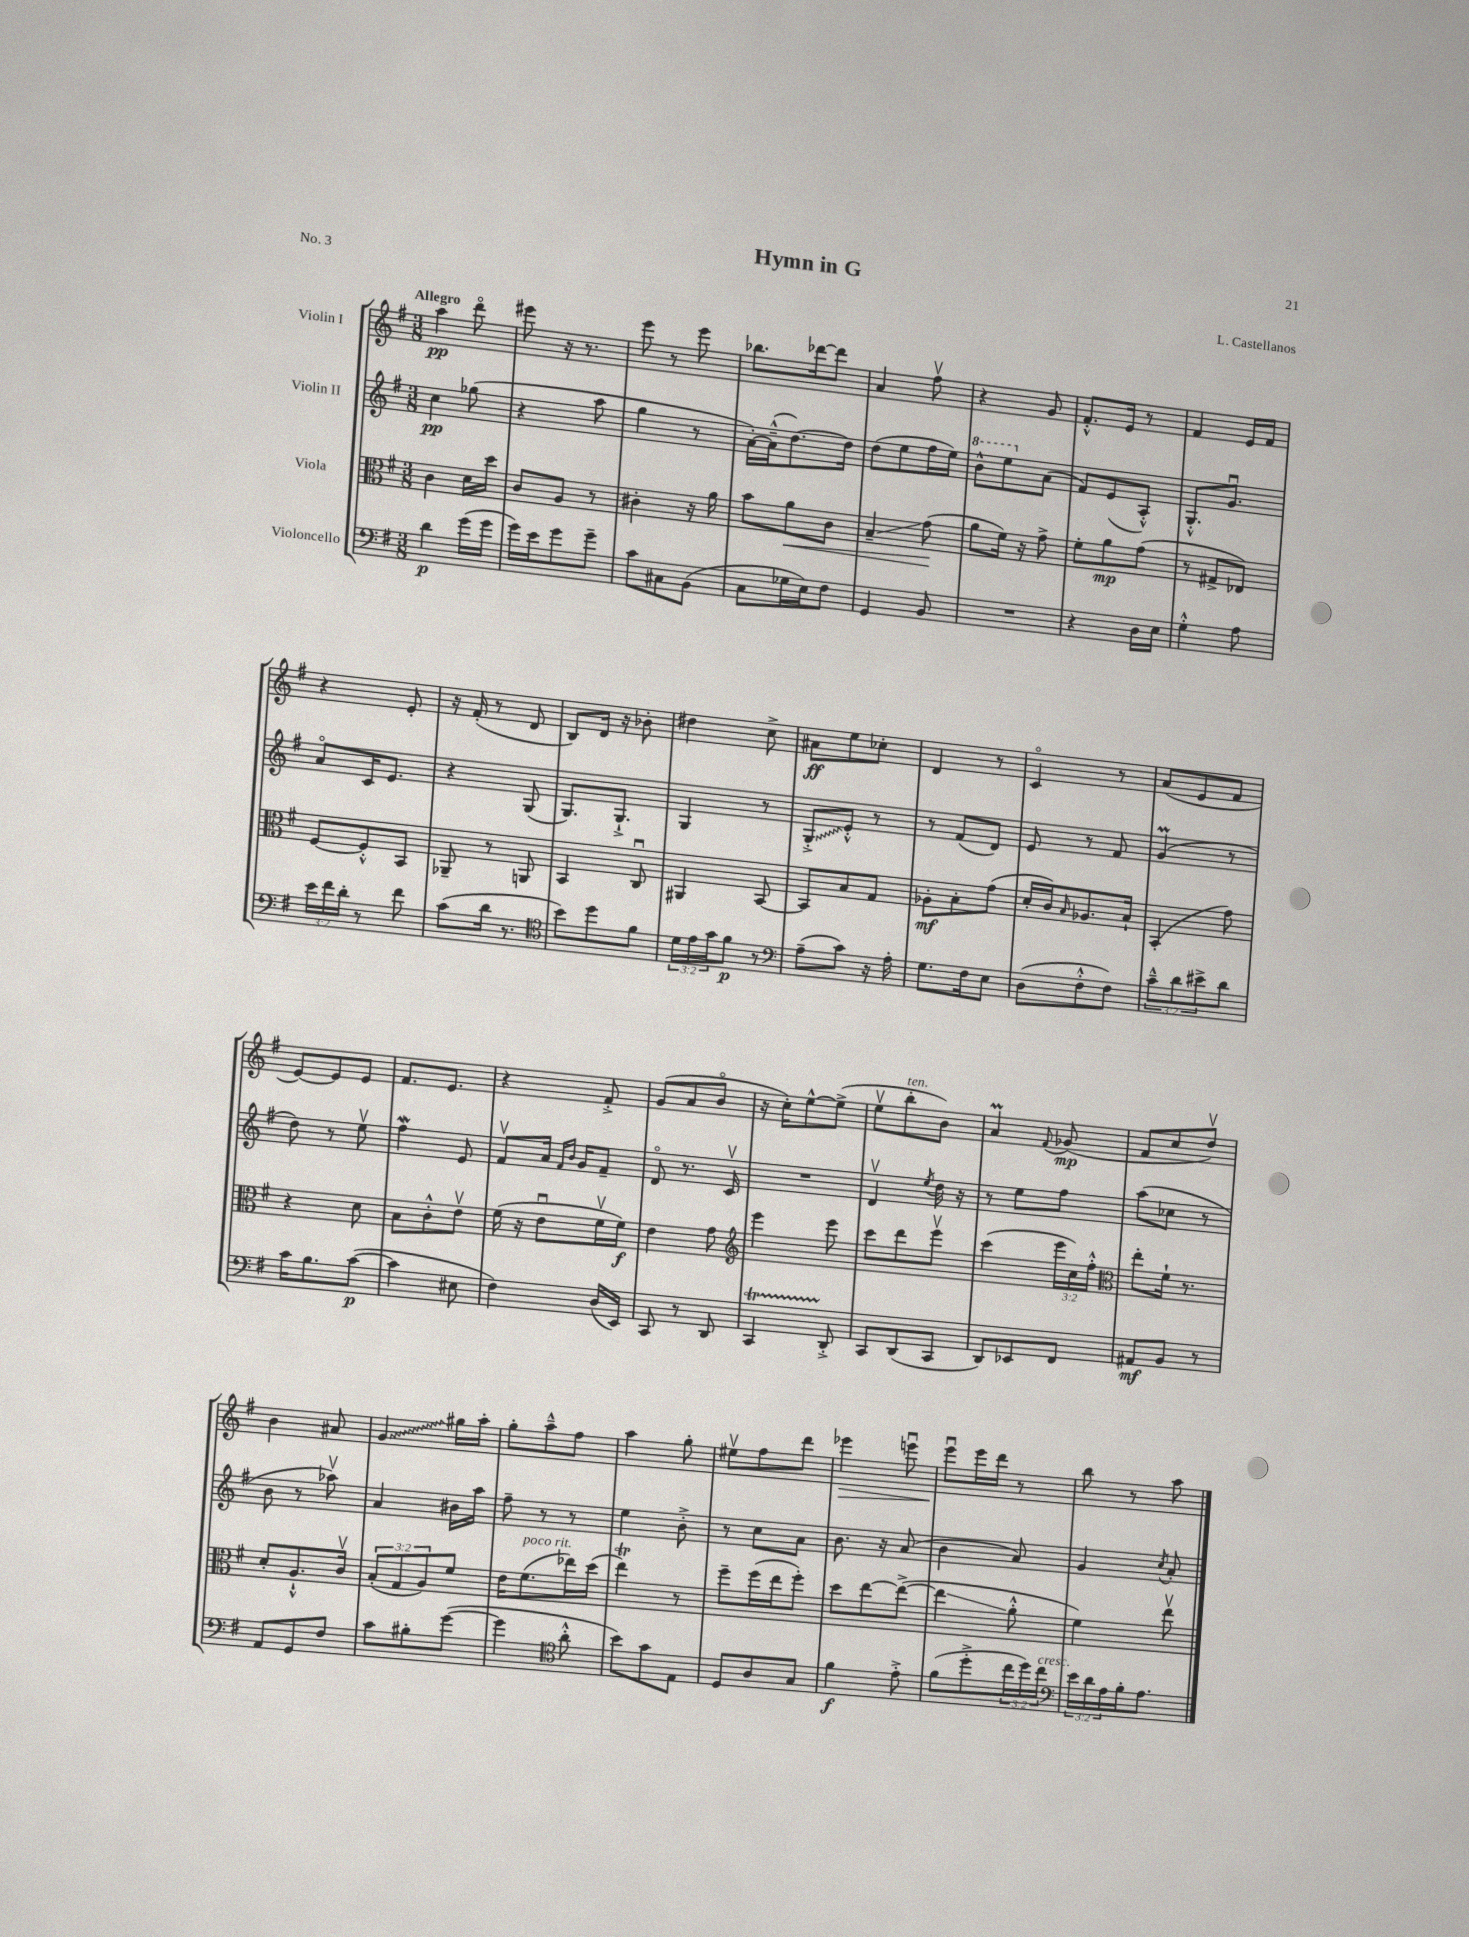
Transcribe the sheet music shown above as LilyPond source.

\header { title = "Hymn in G" composer = "L. Castellanos" piece = "No. 3" }
<<
\new StaffGroup <<
\new Staff = "s0" \with { instrumentName = "Violin I" } {
    \clef treble \key g \major \numericTimeSignature \time 3/8 \tempo "Allegro"
    a''4\pp d'''8\flageolet |
    eis'''8 r16 r8. |
    e'''8 r8 e'''8 |
    bes''8. des'''16~ des'''8 |
    a'4 fis''8\upbow |
    r4 g'8 |
    fis'8.-.-^ e'16 r8 |
    fis'4 e'16 fis'16 |
    r4 e'8-. |
    r16 fis'16-.( r8 d'8 |
    b8) d'16 r16 bes'8-. |
    dis''4 c''8-> |
    ais'8\ff e''8 ces''8-. |
    d'4 r8 |
    c'4\flageolet r8 |
    a'8( e'8 fis'8 |
    e'8~) e'8 e'8 |
    fis'8. e'8. |
    r4 fis'8-.-> |
    g'8( a'8 b'8\flageolet |
    r16 c''16-.) e''8~-^ e''8->( |
    e''8\upbow b''8-.^\markup { \italic "ten." } b'8) |
    a'4\prall \appoggiatura { fis'8 } ges'8\mp( |
    fis'8 c''8 d''8\upbow) |
    b'4 ais'8 |
    \once \override Glissando.style = #'zigzag g'4\glissando gis''16 a''16-. |
    g''8-. a''8---^ fis''8 |
    a''4 g''8-. |
    eis''8\upbow fis''8 d'''8 |
    ees'''4\> e'''8\downbow |
    e'''8\downbow\! e'''16 d'''16 r8 |
    b''8 r8 a''8 \bar "|." |
}
\new Staff = "s1" \with { instrumentName = "Violin II" } {
    \clef treble \key g \major \numericTimeSignature \time 3/8
    c''4\pp ges''8( |
    r4 a''8 |
    g''4 r8 |
    a'16~-.) a'16---^( d''8.~) d''16 |
    d''8( e''8 fis''16 e''16) |
    \ottava #1 b''8-^ e'''8 \ottava #0 a'8( |
    fis'8) e'8( a8-.-^) |
    g8.-.-^ g'8.\downbow |
    a'8\flageolet c'16 e'8. |
    r4 g8( |
    g8.) g8.-!-> |
    g4 r8 |
    \once \override Glissando.style = #'zigzag g8-.->\glissando e'8-.-^ r8 |
    r8 fis'8( d'8) |
    e'8 r8 fis'8 |
    g'4\prall( r8 |
    d''8) r8 e''8\upbow |
    fis''4\mordent e'8 |
    fis'8\upbow a'16 \grace { fis'16 b'16 } g'16 fis'8-- |
    d'8\flageolet r8. c'16\upbow |
    R4. |
    d'4\upbow \acciaccatura { e''8 } d''16 r16 |
    r8 e''8 fis''8 |
    a''8( ces''8 r8 |
    b'8 r8 aes''8\upbow) |
    a'4 bis'16 a''16 |
    fis''8-- r8 r8 |
    e''4 b'8-.-> |
    r8 c''8 a'8 |
    b'8. r16 a'8( |
    b'4 a'8) |
    g'4 \acciaccatura { c''8 } a'8-. \bar "|." |
}
\new Staff = "s2" \with { instrumentName = "Viola" } {
    \clef alto \key g \major \numericTimeSignature \time 3/8 \override Staff.TupletNumber.text = #tuplet-number::calc-fraction-text
    c'4 d'16 d''16 |
    c'8 a8 r8 |
    cis'4-. r16 a'16 |
    b'8 a'8\< c'8 |
    b4--\glissando g'8\!( |
    a'8 fis'16) r16 g'8-> |
    fis'8-. a'8\mp g'8( |
    r8 gis8-> ees8) |
    fis8~ fis8-.-^ b,8 |
    aes,8-- r8 a,8 |
    b,4 c8\downbow |
    ais,4 b,8~ |
    b,8 b8 g8 |
    aes8-.\mf b8-. g'8( |
    d'16-. c'16) \grace { b16 } aes8. b16-! |
    b,4-.( g'8) |
    r4 d'8 |
    b8 c'8-.-^ e'8\upbow |
    fis'16( r16 e'8\downbow fis'16\upbow fis'16\f) |
    e'4 g'8 |
    \clef treble e'''4 e'''8 |
    c'''8 d'''8 e'''8\upbow |
    c'''4( \tuplet 3/2 { e'''16 c''16) fis''16-.-^ } |
    \clef alto e''8-. fis'16-! r8. |
    d'8-. a8.-!-^ c'16\upbow |
    \tuplet 3/2 { b8-.( g8 a8) } fis'8 |
    e'16 fis'8.^\markup { \italic "poco rit." }( ees''16) d''16( |
    e''4\trill) r8 |
    fis''8-- fis''16( e''16 fis''8-.) |
    d''8 e''8~ e''8~->( |
    e''4\glissando a'8-.-^ |
    fis'4) e''8\upbow \bar "|." |
}
\new Staff = "s3" \with { instrumentName = "Violoncello" } {
    \clef bass \key g \major \numericTimeSignature \time 3/8 \override Staff.TupletNumber.text = #tuplet-number::calc-fraction-text
    d'4\p g'16( g'16 |
    g'16) e'16 g'8 g'8-- |
    c'8 cis8 b,8( |
    c8 ges16 e16) fis8 |
    g,4 b,8 |
    R4. |
    r4 d16 e16 |
    g4-.-^ a8 |
    \tuplet 3/2 { e'16 fis'16 d'16-. } r8 fis'8 |
    c'8( d'16 r8. |
    \clef tenor b'8) d''8 fis'8 |
    \tuplet 3/2 { d'16 e'16 g'16 } fis'8\p r8 |
    \clef bass a8--( c'8) r16 a16-. |
    g8. fis16 e8 |
    d8( fis8-.-^ fis8) |
    \tuplet 3/2 { c'8---^ d'8 eis'8-> } d'8 |
    c'16 b8. c'8~\p( |
    c'4 eis8 |
    fis4) d16( e,16) |
    c,8 r8 d,8 |
    c,4\startTrillSpan d,8-.->\stopTrillSpan |
    c,8 d,8( c,8 |
    d,8) ees,8 fis,8 |
    ais,8\mf b,8 r8 |
    a,8 g,8 fis8 |
    c'8 bis8-. g'8~( |
    g'4 \clef tenor a'8-.-^ |
    b'8) g'8 e8 |
    d8 a8 g8 |
    fis'4\f e'8-.-> |
    fis'8( d''8-.-> \tuplet 3/2 { c''16 d''16) c''16^\markup { \italic "cresc." } } |
    \clef bass \tuplet 3/2 { e'16 d'16 a16 } b16-. a8. \bar "|." |
}
>>
>>
\layout { \context { \Score \remove "Bar_number_engraver" } }
